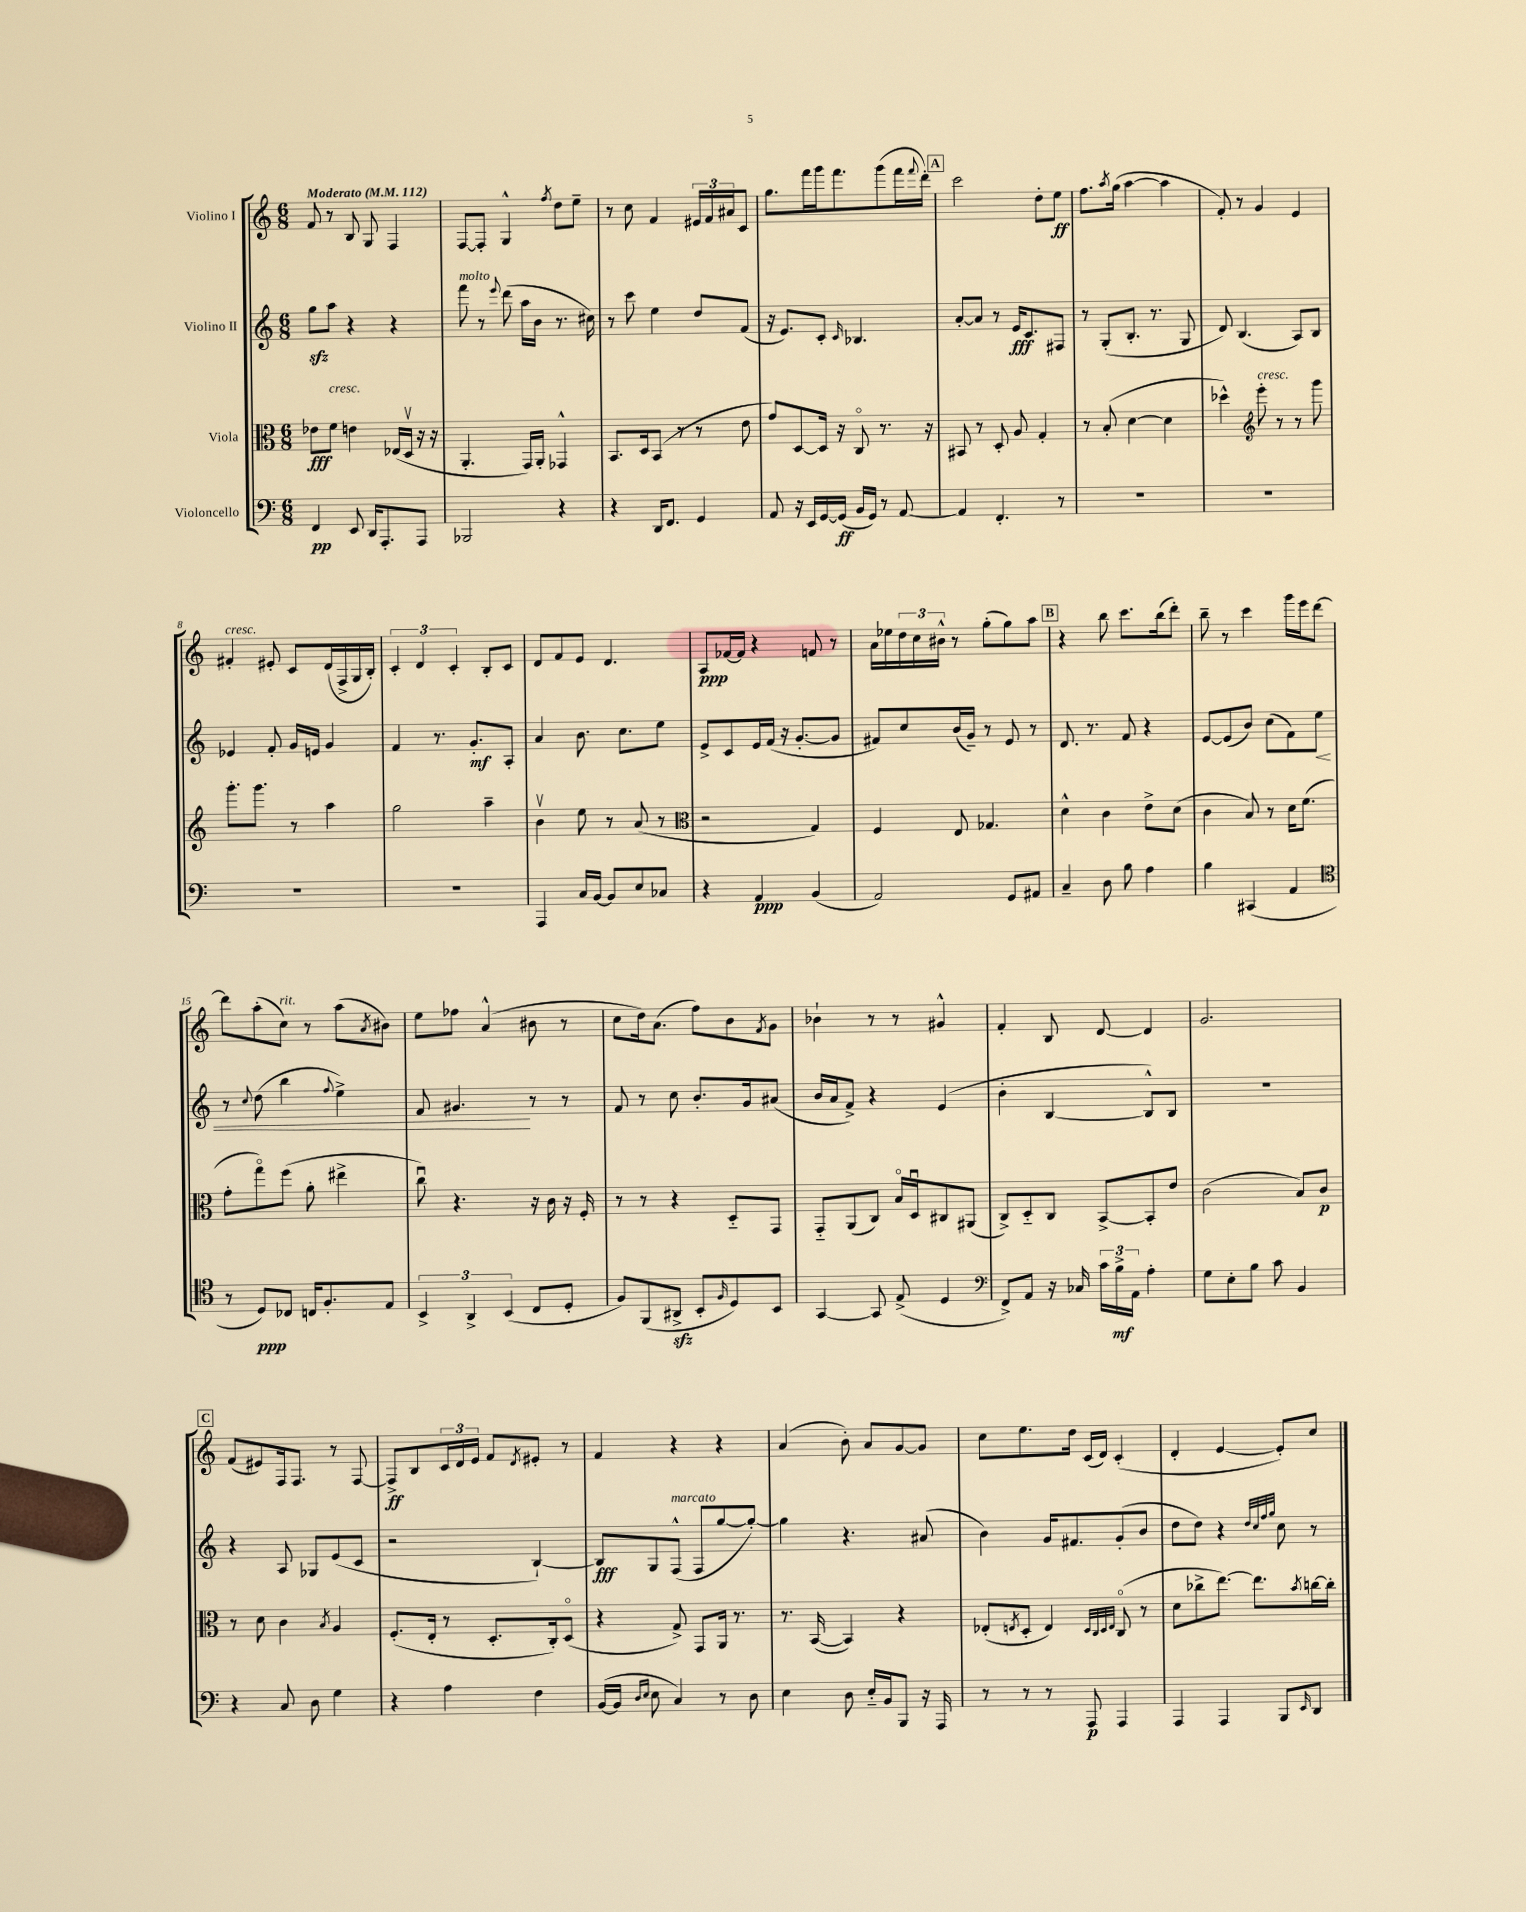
<<
\new StaffGroup <<
\new Staff = "s0" \with { instrumentName = "Violino I" } {
    \clef treble \key c \major \numericTimeSignature \time 6/8 \tempo "Moderato" 4 = 112
    f'8 r8 b8 g8 f4 |
    f8~ f8-. g4-^ \acciaccatura { f''8 } d''8 e''8-- |
    r8 c''8 f'4 \tuplet 3/2 { eis'16 f'16 ais'16 } c'8 |
    g''8. f'''16 g'''16 f'''8. g'''8( f'''16 \appoggiatura { f'''8 } d'''16-.) |
    \mark \markup { \box "A" } c'''2 d''8-. e''8\ff |
    f''8. \acciaccatura { a''8 } g''16( a''4~ a''4 |
    f'8-.) r8 g'4 e'4 |
    fis'4-.^\markup { \italic "cresc." } eis'8-. c'8 d'16( f16-> g16 b16-.) |
    \tuplet 3/2 { c'4-. d'4 c'4-. } b8-. c'8 |
    d'8 f'8 e'8 d'4. |
    a8\ppp fes'16~ fes'16 r4 f'8 r8 |
    a'16 ees''16 \tuplet 3/2 { d''16 c''16 bis'16-^ } r8 g''8-.( g''8) a''8 |
    \mark \markup { \box "B" } r4 b''8 c'''8. b''16( d'''8-.) |
    b''8-- r8 c'''4 g'''16 e'''16 d'''8~ |
    d'''8 a''8-.( c''8^\markup { \italic "rit." }) r8 a''8( \acciaccatura { a'8 } bis'8) |
    e''8 fes''8 a'4-^( bis'8 r8 |
    c''8 d''16) a'8.( f''8) b'8 \acciaccatura { f'8 } g'8 |
    bes'4-! r8 r8 gis'4-^ |
    f'4-. b8 d'8~ d'4 |
    g'2. |
    \mark \markup { \box "C" } f'8( eis'8) f16 f8. r8 f8~ |
    f8->\ff b8 \tuplet 3/2 { c'16 d'16 e'16 } f'8 \acciaccatura { d'8 } eis'8-. r8 |
    f'4 r4 r4 |
    a'4( b'8-.) a'8 g'8~ g'8 |
    c''8 e''8. d''16 c'16( d'16) c'4-.( |
    d'4-. e'4~ e'8-.) c''8 \bar "|." |
}
\new Staff = "s1" \with { instrumentName = "Violino II" } {
    \clef treble \key c \major \numericTimeSignature \time 6/8
    g''8\sfz a''8 r4 r4 |
    f'''8^\markup { \italic "molto" } r8 \appoggiatura { e'''8 } d'''8( a''16 b'16 r8. cis''16) |
    r8 c'''8 e''4 d''8 f'8( |
    r16 e'8.) c'8-. \grace { c'16 } bes4. |
    \mark \markup { \box "A" } a'8~-. a'8 r8 e'16\fff c'8. fis8 |
    r8 g8-.( b8.-. r8. g8 |
    d'8) b4.( a8) b8 |
    ees'4 f'8-. g'16 e'16 g'4 |
    f'4 r8. g'8.-.\mf a8-. |
    a'4 b'8. c''8. e''8 |
    e'8-> c'8 e'16 f'16( r16 g'8.~-. g'8 |
    fis'8) c''8 b'16( g'16--) r8 e'8 r8 |
    \mark \markup { \box "B" } d'8. r8. f'8 r4 |
    e'8~ e'8( b'8) c''8( f'8) e''8\< |
    r8 \appoggiatura { c''8 } d''8( b''4 \appoggiatura { f''8 } e''4->) |
    f'8 gis'4.\! r8 r8 |
    f'8 r8 c''8 b'8.-. g'16 ais'8( |
    b'16 a'16 f'8->) r4 e'4( |
    b'4-. b4~ b8-^) b8 |
    R2. |
    \mark \markup { \box "C" } r4 a8 ges8 e'8( c'8 |
    r2 b4~-!) |
    b8\fff g8 f8-^^\markup { \italic "marcato" }( f8 g''8~ g''8~-.) |
    g''4 r4. ais'8( |
    b'4) g'16 fis'8. g'8-.( b'8 |
    d''8 d''8) r4 \grace { d''32 c''32 f''32 g''32 } c''8 r8 \bar "|." |
}
\new Staff = "s2" \with { instrumentName = "Viola" } {
    \clef alto \key c \major \numericTimeSignature \time 6/8
    ees'8\fff f'8^\markup { \italic "cresc." } e'4 ees16( d16\upbow r16 r16 |
    a,4.-. g,16) a,16-. ges,4-^ |
    b,8. d16 b,8( r8 r8 e'8 |
    g'8) d8~ d16 r16 c8\flageolet r8. r16 |
    \mark \markup { \box "A" } bis,8 r8 d8-. a8 g4-. |
    r8 b8-.( d'4~ d'4 |
    des''4-^) \clef treble e'''8-.^\markup { \italic "cresc." } r8 r8 g'''8 |
    g'''8.-. g'''8. r8 a''4 |
    g''2 a''4-- |
    b'4\upbow e''8 r8 a'8( r8 |
    \clef alto r2 g4) |
    f4 e8 ges4. |
    \mark \markup { \box "B" } d'4-^ c'4 e'8-> d'8( |
    c'4 b8) r8 d'16 f'8.( |
    g'8-. g''8\flageolet) f''8( a'8-. eis''4-> |
    c''8\downbow) r4. r16 c'16 r16 f16-. |
    r8 r8 r4 d8-_ g,8 |
    g,8-_ a,8( c8) b16\flageolet d16\downbow cis8 ais,8( |
    c8->) d8-_ c8 b,8~-> b,8-. e'8 |
    c'2( b8) c'8\p |
    \mark \markup { \box "C" } r8 d'8 c'4 \acciaccatura { b8 } a4 |
    f8.-.( e16-. r8 d8.-. c16-.) d8\flageolet( |
    r4 g8->) g,8 a,16 r8. |
    r8. b,16~( b,4) r4 |
    ees8-.( \acciaccatura { e8 } d8-. e4) \grace { d32 c32 d32 e32 } c8\flageolet( r8 |
    d'8 ces''8-> e''8.~) e''8. \acciaccatura { b'8 } c''16~ c''16-. \bar "|." |
}
\new Staff = "s3" \with { instrumentName = "Violoncello" } {
    \clef bass \key c \major \numericTimeSignature \time 6/8
    f,4\pp e,8 d,16 a,,8.-. a,,8 |
    bes,,2 r4 |
    r4 d,16 f,8. g,4 |
    a,8 r16 e,16 g,16~ g,16\ff( b,16 g,16) r8 a,8~ |
    \mark \markup { \box "A" } a,4 f,4.-. r8 |
    R2. |
    R2. |
    R2. |
    R2. |
    a,,4 c16 b,16~ b,8 e8 ces8 |
    r4 a,4\ppp b,4( |
    a,2) g,8 ais,8 |
    \mark \markup { \box "B" } c4-- d8 b8 a4 |
    b4 cis,4( a,4 |
    \clef tenor r8 d8\ppp) ces8 c16 f8.-. e8 |
    \tuplet 3/2 { b,4-> a,4-> b,4( } c8 d8-. |
    f8) f,8( ais,8->\sfz b,8-. \grace { f16 } d8) b,8 |
    g,4~ g,8 e8->( d4 |
    \clef bass f,8->) a,8 r16 ces16 \tuplet 3/2 { c'16 b16->\mf a,16 } a4-. |
    g8 e8-. b8 c'8 b,4 |
    \mark \markup { \box "C" } r4 c8 d8 g4 |
    r4 a4 f4 |
    b,16~( b,16 \grace { d16 e16 } e8 c4) r8 d8 |
    e4 d8 e16-_ b,16 b,,8 r16 a,,16 |
    r8 r8 r8 a,,8\p a,,4 |
    a,,4 a,,4 b,,8 \grace { e,16 } d,8 \bar "|." |
}
>>
>>
